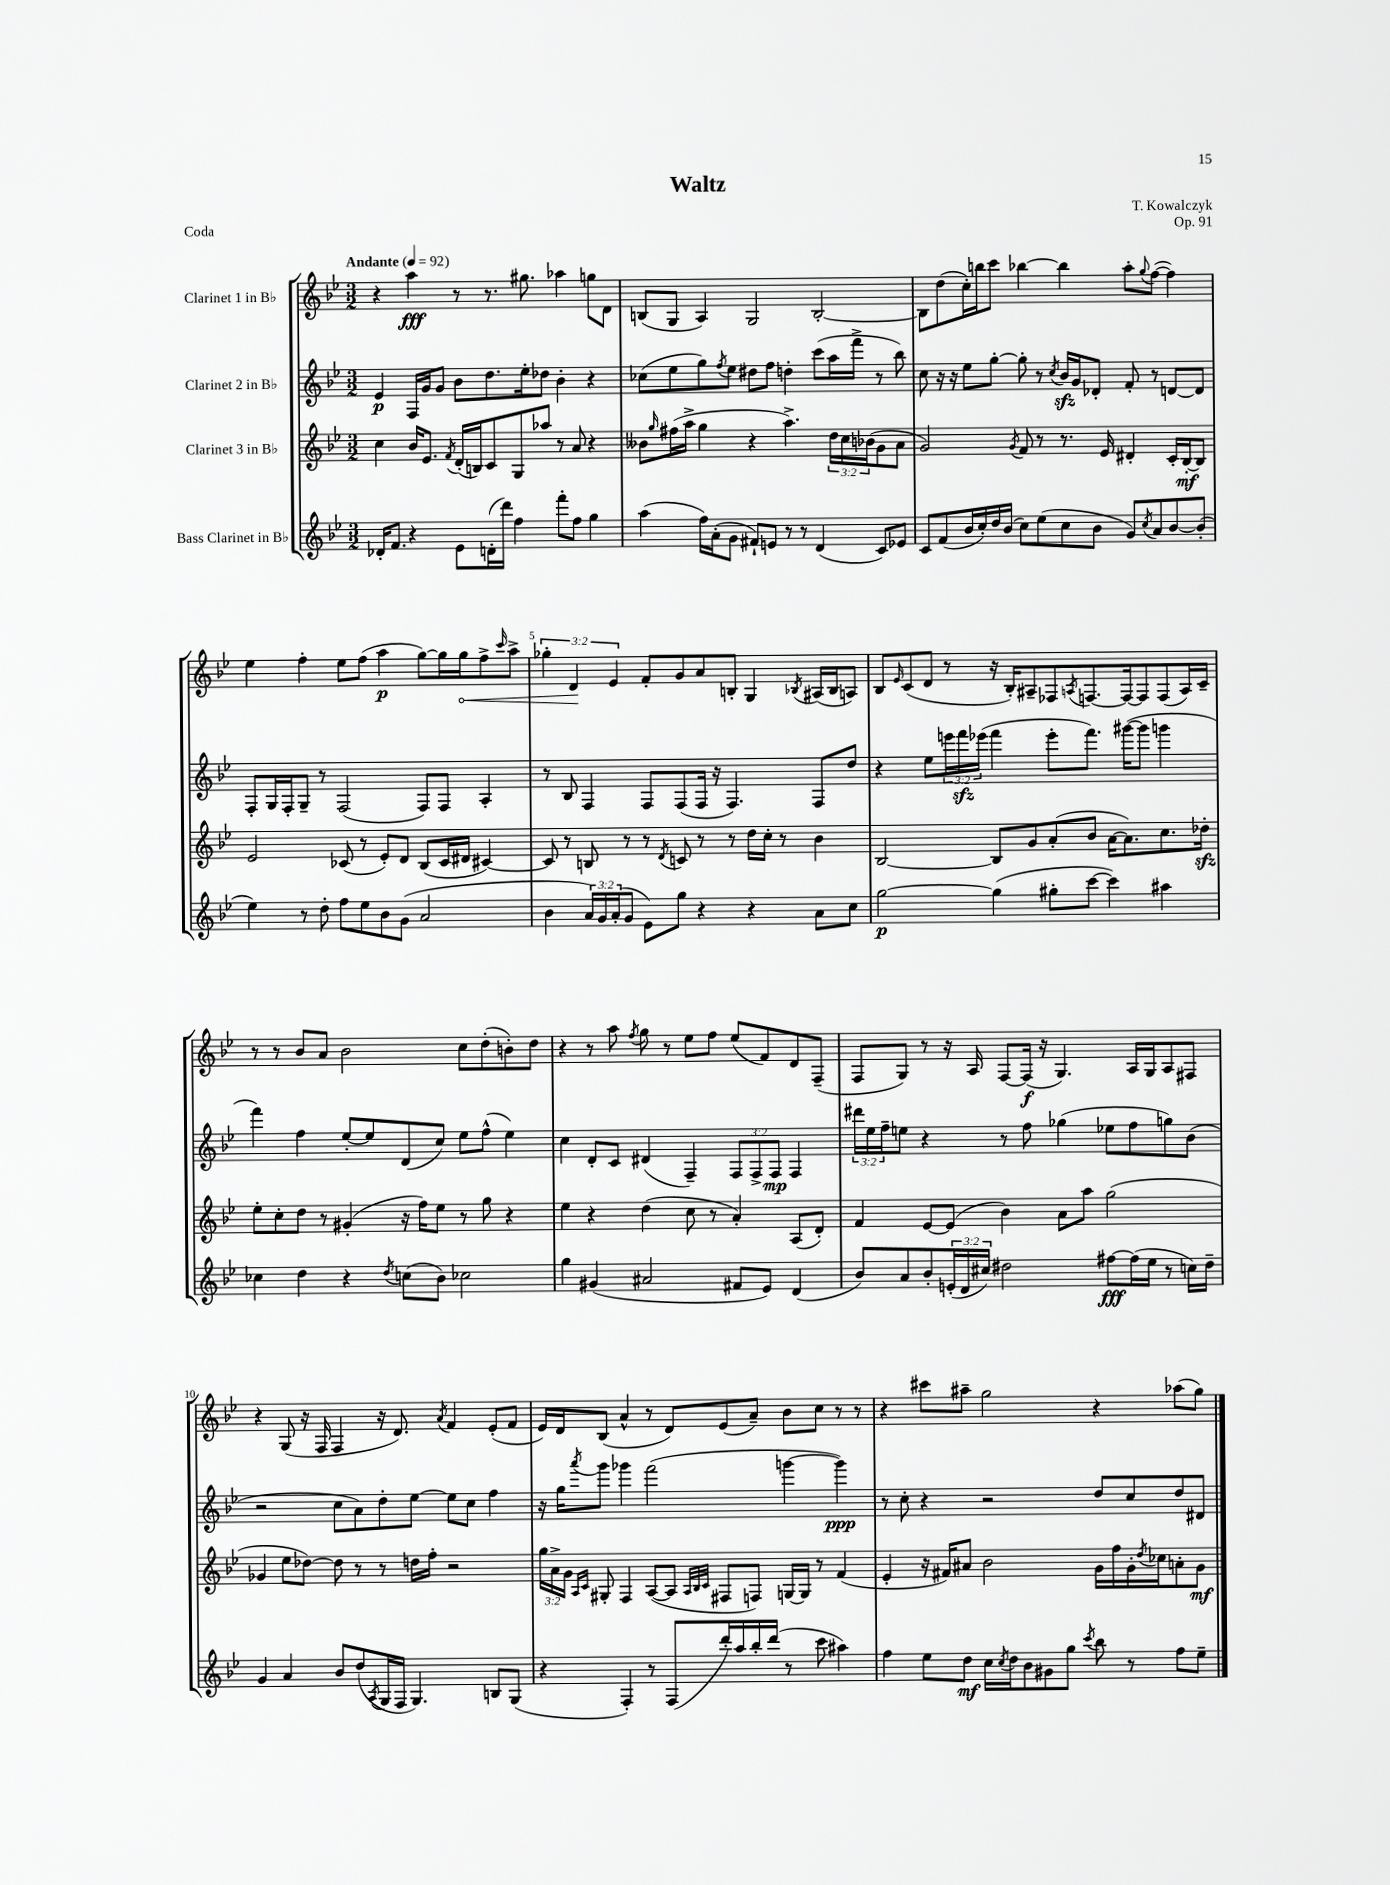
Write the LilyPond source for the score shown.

\header { title = "Waltz" composer = "T. Kowalczyk" opus = "Op. 91" piece = "Coda" }
<<
\new StaffGroup <<
\new Staff = "s0" \with { instrumentName = "Clarinet 1 in Bb" } {
    \clef treble \key bes \major \numericTimeSignature \time 3/2 \override Staff.TupletNumber.text = #tuplet-number::calc-fraction-text \tempo "Andante" 4 = 92
    r4 a''4\fff r8 r8. gis''8. aes''4 g''8 d'8 |
    b8( g8 a4) g2 b2~-. |
    b8 d''8( c''16-.) b''16 c'''8 bes''4~ bes''4 a''8-. \appoggiatura { g''8 } f''8~( f''4) |
    ees''4 f''4-. ees''8 f''8( a''4\p g''8~) g''16 \once \override Hairpin.circled-tip = ##t g''16\< f''8-> \grace { c'''16 } a''8-> |
    \tuplet 3/2 { ges''4-. d'4\! ees'4 } f'8-. g'8 a'8 b8-. g4 \acciaccatura { bes8 } ais16( bes16 a8) |
    bes8 \grace { ees'16 } c'8( d'8 r8 r16 bes16-.) ais8-- fes8 \acciaccatura { a8 } f8.~ f16~ f8 f8( a16) c'16-- |
    r8 r8 bes'8 a'8 bes'2 c''8 d''8-.( b'8-.) d''8 |
    r4 r8 a''8 \acciaccatura { f''8 } g''8 r8 ees''8 f''8 ees''8( f'8) d'8 f8--( |
    f8 g8) r8 r16 a16 f8~ f16\f( r16 g4.) a16 g16 a8 fis8 |
    r4 g8( r16 f16 f4 r16 d'8.) \acciaccatura { a'8 } f'4 ees'8-.( f'8 |
    ees'16) d'16 bes8( a'4-^ r8 d'8) ees'8( a'8--) bes'8 c''8 r8 r8 |
    r4 cis'''8 ais''8-- g''2 r4 aes''8( g''8) \bar "|." |
}
\new Staff = "s1" \with { instrumentName = "Clarinet 2 in Bb" } {
    \clef treble \key bes \major \numericTimeSignature \time 3/2 \override Staff.TupletNumber.text = #tuplet-number::calc-fraction-text
    ees'4\p f16 g'16 g'8 bes'8 d''8. ees''16-. des''8 bes'4-. r4 |
    ces''8( ees''8 g''8) \acciaccatura { f''8 } ees''8 dis''8 f''8 d''4-. c'''8( a''16 f'''16-> r8 bes''8) |
    c''8 r16 r16 ees''8 g''8~-. g''8-. r8 \acciaccatura { c''8 } bes'16\sfz g'16 des'8-. f'8-. r8 d'8~ d'8 |
    f8-. g16 f16-. g8-- r8 f2( f8) f8 a4-. |
    r8 bes8 f4 f8 f8( f16 r16 f4.) f8 d''8 |
    r4 ees''8 \tuplet 3/2 { e'''16 f'''16\sfz ees'''16( } f'''4 ees'''8-. f'''8.) gis'''16~( gis'''8 g'''4 |
    f'''4) f''4 ees''8~-. ees''8 d'8( c''8) ees''8 f''8-^( ees''4) |
    c''4 d'8-. c'8 dis'4( f4--) \tuplet 3/2 { f8 f8-> f8\mp } f4 |
    \tuplet 3/2 { dis'''16 ees''16 f''16-- } e''8 r4 r8 f''8 ges''4( ees''8 f''8 g''8) bes'8( |
    r2 c''8 a'8) d''8-. ees''8~ ees''8 c''8 f''4 |
    r16 g''16 \acciaccatura { a'''8 } g'''8 ges'''4 f'''2( g'''4~ g'''4\ppp) |
    r8 c''8-. r4 r2 d''8 c''8 d''8 dis'8 \bar "|." |
}
\new Staff = "s2" \with { instrumentName = "Clarinet 3 in Bb" } {
    \clef treble \key bes \major \numericTimeSignature \time 3/2 \override Staff.TupletNumber.text = #tuplet-number::calc-fraction-text
    c''4 bes'16 ees'8. \acciaccatura { f'8 } d'16-.( b16) c'8 g8 aes''8 r8 a'8 r4 |
    beses'8 \grace { g''16 } fis''16( a''16-> g''4 r4 a''4.->) \tuplet 3/2 { d''16 c''16 bes'16( } g'8 a'8 |
    g'2) \acciaccatura { g'8 } f'8 r8 r8. ees'16 dis'4-. c'16-. bes16~-.\mf bes8 |
    ees'2 ces'8( r8 ees'8-.) d'8 bes8( ces'16 dis'16 cis'4~) |
    cis'8 r8 b8 r8 r8 \acciaccatura { d'8 } c'8 r8 r8 d''16 c''16-. r8 bes'4 |
    bes2~ bes8 g'8 a'8-.( bes'8 a'16~ a'8.) c''8. des''16-.\sfz |
    ees''8-. c''8-. d''8 r8 gis'4-.( r16 f''16) ees''8 r8 g''8 r4 |
    ees''4 r4 d''4( c''8 r8 a'4-.) a8( d'8-.) |
    f'4 ees'8~ ees'8( bes'4) a'8 a''8 g''2( |
    ges'4 ees''8 des''8~) des''8 r8 r8 d''16 f''16-. r2 |
    \tuplet 3/2 { g''16 a'16-> g'16 } \grace { a16 c'16 } gis8-. f4 a8~( a8 \grace { a32 bes32 c'32 } fis8 f8) g16~ g16 r8 f'4( |
    ees'4-. r16 fis'16) ais'8 bes'2 g'16 f''16 g'16-. \acciaccatura { d''8 } ces''16 a'8-. g'8\mf \bar "|." |
}
\new Staff = "s3" \with { instrumentName = "Bass Clarinet in Bb" } {
    \clef treble \key bes \major \numericTimeSignature \time 3/2 \override Staff.TupletNumber.text = #tuplet-number::calc-fraction-text
    des'16-. f'8. r4 ees'8 d'16-.( d'''16) f''4 f'''8-. f''8 g''4 |
    a''4( f''16) a'16-.( g'8 fis'8-!) e'8 r8 r8 d'4( c'8) ees'8 |
    c'8 f'8( bes'16 c''16-.) d''16 bes'16( c''8) ees''8( c''8 bes'8 g'8) \acciaccatura { c''8 } a'8 bes'8~ bes'8-.( |
    ees''4) r8 d''8-. f''8 ees''8 bes'8 g'8( a'2 |
    bes'4 \tuplet 3/2 { a'16) g'16 a'16-.( } g'8 ees'8) g''8 r4 r4 a'8 c''8 |
    g''2~\p g''4( gis''8-. c'''8~ c'''4) ais''4 |
    ces''4 d''4 r4 \acciaccatura { d''8 } c''8( bes'8) ces''2 |
    g''4 gis'4( ais'2 fis'8 ees'8) d'4( |
    bes'8) a'8 bes'8-. \tuplet 3/2 { e'16-.( d'16 cis''16) } dis''2 fis''8~\fff fis''16( ees''16 r8 c''16) dis''16-- |
    g'4 a'4 bes'8 d''8( \acciaccatura { a8 } g16 f16 g4.) b8 g8( |
    r4 f4-.) r8 f8( d'''16-.) a''16 bes''16-. d'''16( r8 c'''8 ais''4) |
    f''4 ees''8 d''8\mf c''16 \acciaccatura { c''8 } d''16 bes'8 gis'8 g''8 \acciaccatura { c'''8 } bes''8 r8 f''8 ees''8-- \bar "|." |
}
>>
>>
\layout { \context { \Score \override BarNumber.break-visibility = ##(#f #t #t) barNumberVisibility = #(every-nth-bar-number-visible 5) } }
